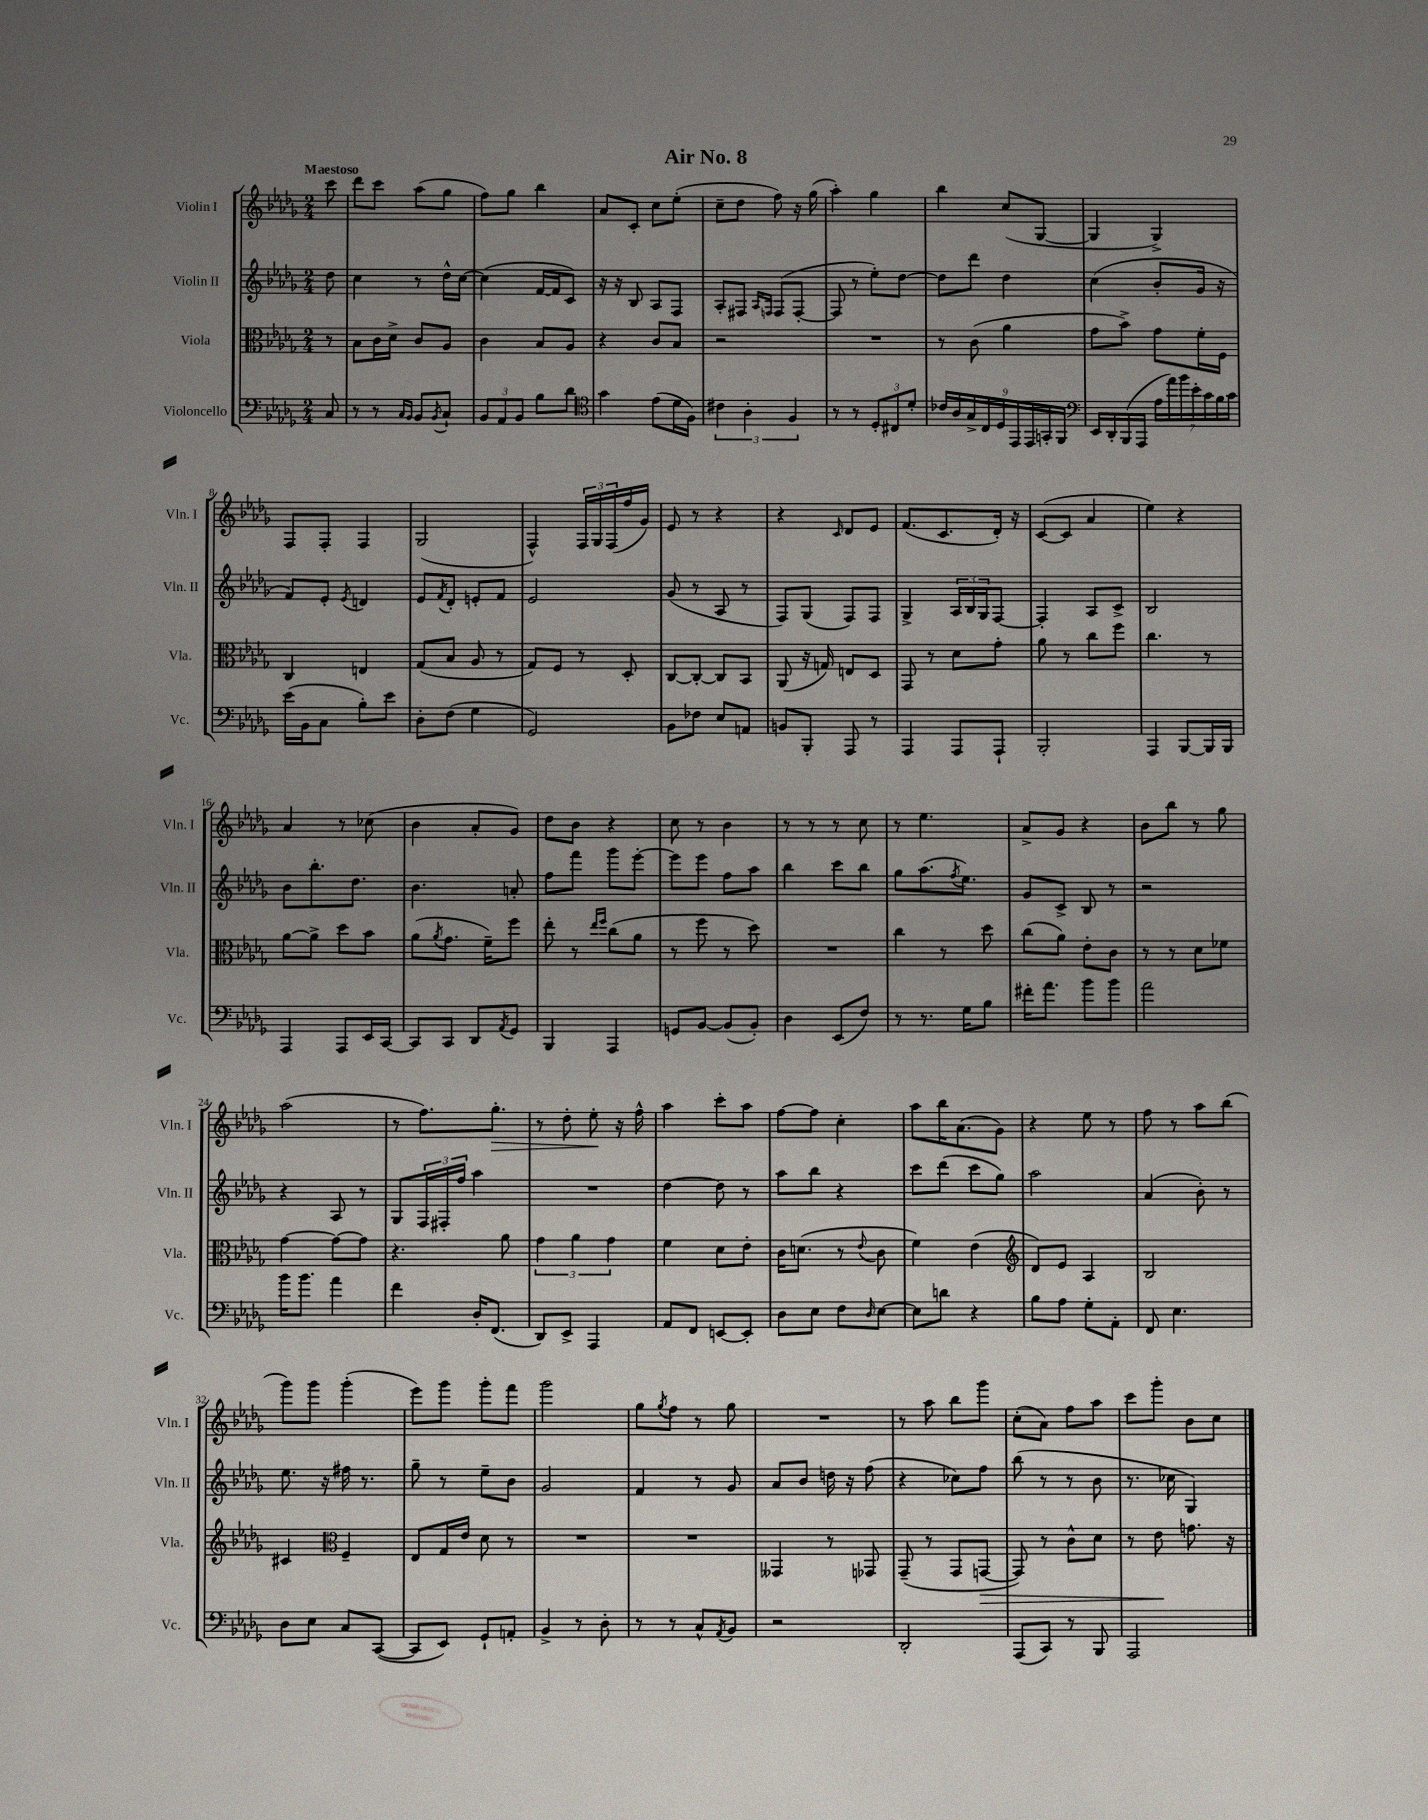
\header { title = "Air No. 8" }
<<
\new StaffGroup <<
\new Staff = "s0" \with { instrumentName = "Violin I" shortInstrumentName = "Vln. I" } {
    \clef treble \key des \major \numericTimeSignature \time 2/4 \partial 8 \tempo "Maestoso"
    c'''8 |
    des'''8 c'''8 aes''8( ges''8 |
    f''8) ges''8 bes''4 |
    aes'8 c'8-. c''8 ees''8-.( |
    c''8-- des''8 f''8) r16 ges''16( |
    aes''4-.) ges''4 |
    bes''4 c''8( ges8~ |
    ges4 ges4->) |
    f8 f8-. f4 |
    ges2( |
    f4-^) \tuplet 3/2 { f16 ges16 f16( } f''16 ges'16) |
    ees'8 r8 r4 |
    r4 \grace { c'16 } des'8 ees'8 |
    f'8.( c'8. des'16-.) r16 |
    c'8~( c'8 aes'4 |
    ees''4) r4 |
    aes'4 r8 ces''8( |
    bes'4 aes'8-. ges'8) |
    des''8 bes'8 r4 |
    c''8 r8 bes'4 |
    r8 r8 r8 c''8 |
    r8 ees''4. |
    aes'8-> ges'8 r4 |
    bes'8 bes''8 r8 ges''8 |
    aes''2( |
    r8 f''8.) ges''8.-.\> |
    r8 des''8-. ees''8-.\! r16 f''16-^ |
    aes''4 c'''8-. aes''8 |
    f''8~ f''8 c''4-. |
    aes''8 bes''16 aes'8.( ges'8) |
    r4 ees''8 r8 |
    f''8 r8 aes''8 bes''8( |
    ges'''8) ges'''8 ges'''4-.( |
    ees'''8) ges'''8 ges'''8-. f'''8 |
    ges'''2 |
    ges''8 \acciaccatura { ges''8 } f''8 r8 ges''8 |
    R2 |
    r8 aes''8 bes''8 ges'''8 |
    c''8-.( aes'8) f''8 aes''8 |
    c'''8 ges'''8-. bes'8 c''8 \bar "|." |
}
\new Staff = "s1" \with { instrumentName = "Violin II" shortInstrumentName = "Vln. II" } {
    \clef treble \key des \major \numericTimeSignature \time 2/4 \partial 8
    des''8 |
    c''4 r8 des''16-^ c''16~ |
    c''4( f'16~ f'16 c'8) |
    r16 r16 bes8 aes8 f8 |
    aes8-. fis8 \grace { aes16 f16 } f8( f8~-. |
    f8 r8 ees''8-.) des''8~ |
    des''8 des'''8 des''4 |
    c''4( bes'8-. ges'16 r16 |
    f'8) ees'8-. \acciaccatura { ees'8 } d'4 |
    ees'8 \acciaccatura { f'8 } des'8-. e'8-. f'8 |
    ees'2 |
    ges'8( r8 aes8 r8 |
    f8) ges8( f8) f8 |
    ges4-> \tuplet 3/2 { aes16 bes16 ges16 } f8~ |
    f4-. aes8 c'8-> |
    bes2 |
    bes'8 bes''8.-. des''8. |
    bes'4. a'8-. |
    f''8 f'''8 ges'''8 ees'''8~-. |
    ees'''8 ees'''8 f''8 aes''8 |
    bes''4 c'''8 bes''8 |
    ges''8 aes''8.( \acciaccatura { f''8 } ees''8.) |
    ges'8 c'8-> bes8 r8 |
    r2 |
    r4 aes8 r8 |
    ges8 \tuplet 3/2 { f16 fis16-. f''16 } aes''4 |
    R2 |
    des''4~ des''8 r8 |
    aes''8 bes''8 r4 |
    c'''8 des'''8( c'''8 ges''8) |
    aes''2 |
    aes'4( bes'8-.) r8 |
    ees''8. r16 fis''16 r8. |
    ges''8-- r8 ees''8-- bes'8 |
    ges'2 |
    f'4 r8 ges'8 |
    aes'8 bes'8 d''16 r16 f''8( |
    r4 ces''8) f''8 |
    bes''8( r8 r8 bes'8 |
    r8. ces''16 ges4) \bar "|." |
}
\new Staff = "s2" \with { instrumentName = "Viola" shortInstrumentName = "Vla." } {
    \clef alto \key des \major \numericTimeSignature \time 2/4 \partial 8
    r8 |
    bes8 c'16 des'16-> c'8 aes8 |
    c'4 bes8 aes8 |
    r4 c'8 bes8 |
    r2 |
    R2 |
    r8 c'8( aes'4 |
    ges'8 bes'8->) ges'8 f'16-. f16 |
    c4 e4 |
    ges8( bes8 aes8 r8 |
    ges8) f8 r8 des8-. |
    c8~ c8~-. c8 bes,8 |
    aes,8( r16 g16) e8 des8 |
    ges,8 r8 des'8 ges'8-. |
    aes'8 r8 c''8 f''8 |
    c''4. r8 |
    aes'8~ aes'8-> des''8 bes'8 |
    aes'8( \acciaccatura { aes'8 } ges'8. f'16--) f''8 |
    ees''8-. r8 \grace { ees''16 f''16 } c''8( aes'8 |
    r8 f''8 r8 des''8) |
    R2 |
    c''4 r8 des''8 |
    c''8( aes'8) ees'8-. c'8 |
    r8 r8 des'8 fes'8 |
    ges'4~ ges'8~ ges'8 |
    r4. aes'8 |
    \tuplet 3/2 { ges'4 aes'4 ges'4 } |
    f'4 des'8 ees'8-. |
    c'16 d'8.( r8 \appoggiatura { ees'8 } c'8 |
    f'4) ees'4( |
    \clef treble des'8) ees'8 aes4 |
    bes2 |
    cis'4 \clef alto f4-- |
    ees8 ges16 ees'16 des'8 r8 |
    R2 |
    R2 |
    geses,4 r8 ges,8 |
    ges,8--( r8 ges,8 g,8~\> |
    g,8) r8 c'8-^ des'8 |
    r8 ees'8\! g'8. r16 \bar "|." |
}
\new Staff = "s3" \with { instrumentName = "Violoncello" shortInstrumentName = "Vc." } {
    \clef bass \key des \major \numericTimeSignature \time 2/4 \partial 8
    c8 |
    r8 r8 \grace { c16 bes,16 } bes,8 \acciaccatura { bes,8 } c8-! |
    \tuplet 3/2 { bes,8 aes,8 bes,8 } bes8 des'8 |
    \clef tenor ges'4 ees'8( des'16 f16) |
    \tuplet 3/2 { cis'4 aes4-. f4 } |
    r8 r8 \tuplet 3/2 { des8-. cis8 des'8-. } |
    \tuplet 9/8 { ces'16 aes16 ges16-> c16 des16 ees,16 ees,16 g,16-. f,16 } |
    \clef bass ees,16 des,16-. bes,,16( aes,,16 \tuplet 7/4 { aes16 aes'16) bes'16 ees'16-. c'16 bes16 c'16 } |
    ees'16( bes,16 c8 bes8-.) ees'8 |
    des8-. f8( ges4 |
    ges,2) |
    bes,8 fes8 ees8 a,8 |
    b,8 bes,,8-. aes,,8 r8 |
    aes,,4 aes,,8 aes,,8-! |
    bes,,2-. |
    aes,,4 bes,,8~ bes,,16 bes,,16 |
    aes,,4 aes,,8 ees,16 c,16~ |
    c,8 c,8 des,8 \acciaccatura { aes,8 } ges,8 |
    bes,,4 aes,,4 |
    g,8 bes,8~ bes,8( bes,8-.) |
    des4 ees,8( f8) |
    r8 r8. ges16 bes8 |
    fis'16-. aes'8. bes'8 bes'8 |
    aes'2 |
    bes'16 bes'8. aes'4 |
    f'4 des16-. f,8.( |
    des,8) ees,8-> aes,,4 |
    aes,8 f,8 e,8~ e,8-. |
    des8 ees8 f8 \grace { des16 } ees8~ |
    ees8 d'8 r4 |
    bes8 aes8 ges8-. aes,8-. |
    f,8 ees4. |
    des8 ees8 c8 c,8~( |
    c,8 ees,8) ges,8-! a,8-. |
    bes,4-> r8 des8-. |
    r8 r8 c8-^ \acciaccatura { aes,8 } bes,8 |
    r2 |
    des,2-. |
    aes,,8( c,8) r8 bes,,8 |
    aes,,2 \bar "|." |
}
>>
>>
